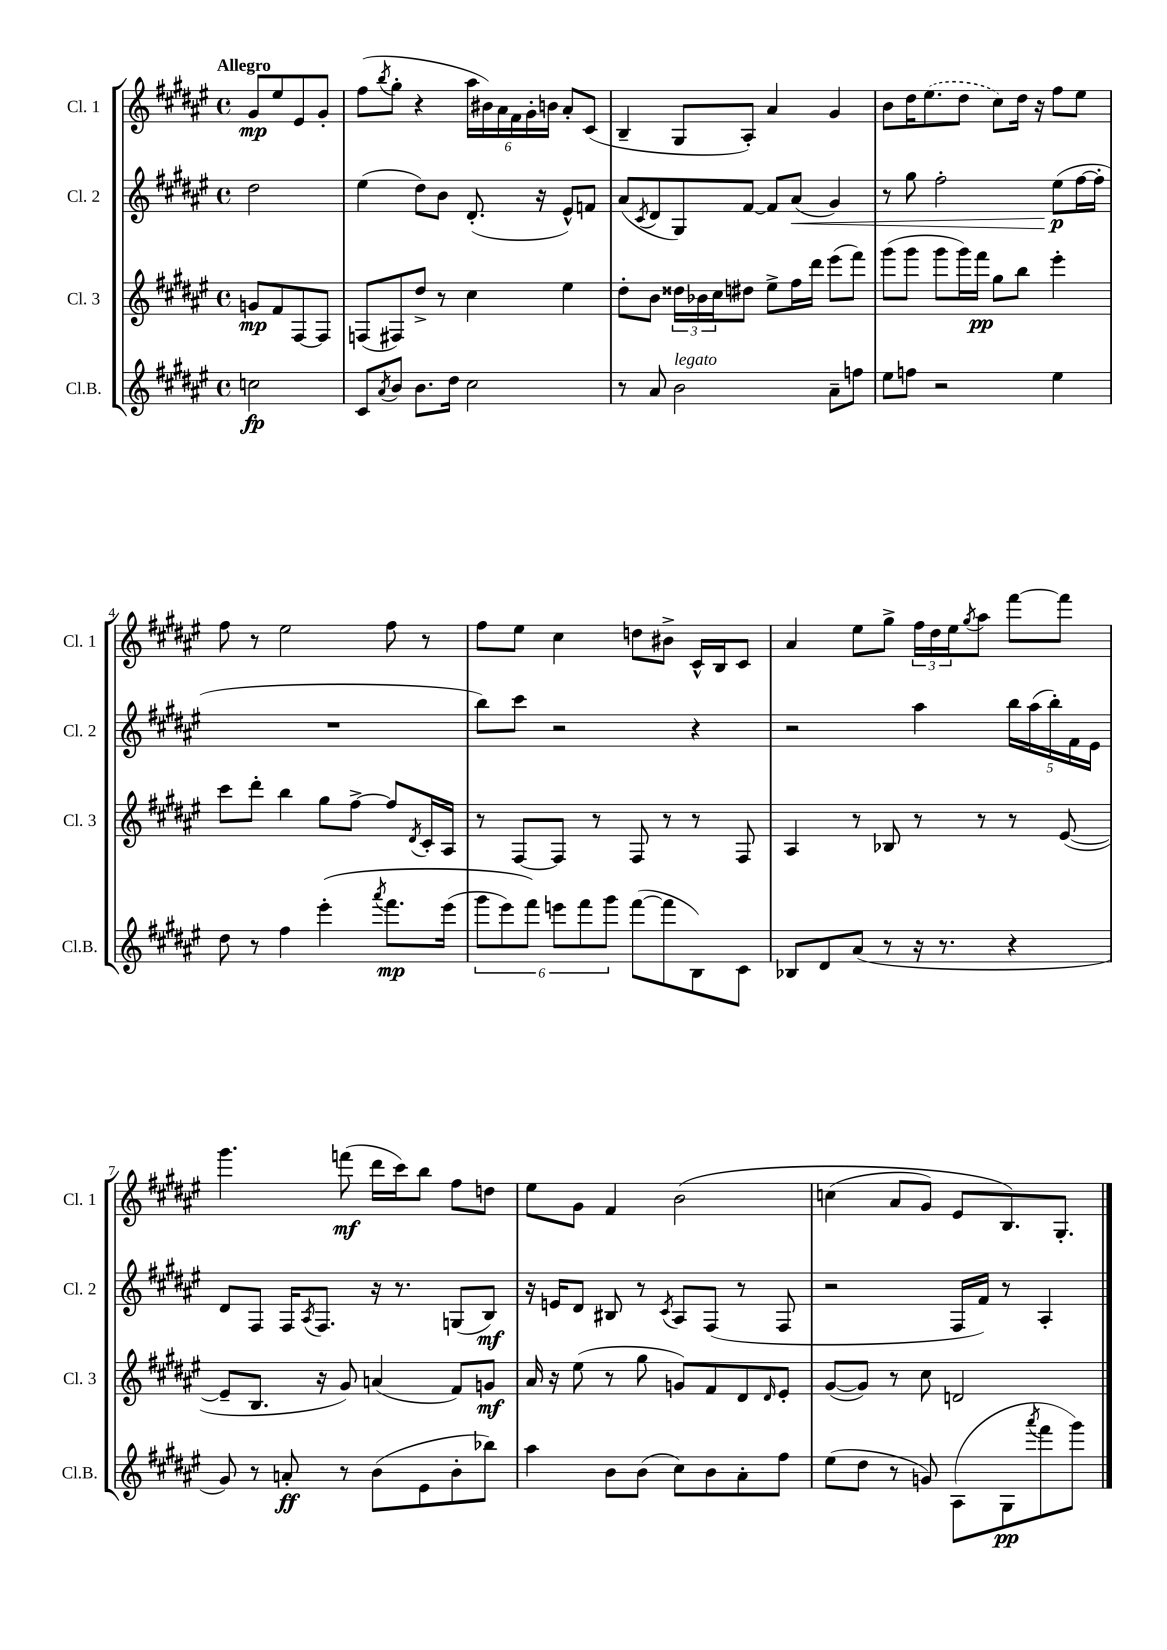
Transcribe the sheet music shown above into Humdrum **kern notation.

**kern	**kern	**kern	**kern
*staff4	*staff3	*staff2	*staff1
*clefG2	*clefG2	*clefG2	*clefG2
*k[f#c#g#d#a#e#]	*k[f#c#g#d#a#e#]	*k[f#c#g#d#a#e#]	*k[f#c#g#d#a#e#]
*M4/4	*M4/4	*M4/4	*M4/4
*met(c)	*met(c)	*met(c)	*met(c)
2cc	8g	2dd#	8g#
.	8f#	.	8ee#
.	[8F#	.	8e#
.	8F#]	.	8g#'
=	=	=	=
8c#	(8F	(4ee#	(8ff#
8qa#	.	.	8qbb
8b	8F#)	.	8gg#'
8.b	8dd#^	8dd#)	4r
.	8r	8b	.
16dd#	.	.	.
2cc#	4cc#	(8.d#'	24aa#
.	.	.	24b#)
.	.	.	24a#
.	.	.	24f#
.	.	.	24g#'
.	.	16r	.
.	.	.	24b
.	4ee#	8e#^^)	8a#'
.	.	8f	(8c#
=	=	=	=
8r	8dd#'	(8a#	4B~
.	.	8qc#	.
8a#	8b	8d#	.
2b	24dd##	8G#)	8G#
.	24b-	.	.
.	24cc#	.	.
.	8dd#	[8f#	8A#')
.	8ee#^	8f#]	4a#
.	16ff#	(8a#	.
.	16ddd#	.	.
8a#~	(8eee#	4g#)	4g#
8ff	8fff#)	.	.
=	=	=	=
8ee#	(8ggg#	8r	8b
8ff	8ggg#	8gg#	16dd#
.	.	.	(8.ee#
2r	8ggg#	2ff#'	.
.	16ggg#)	.	8dd#
.	16fff#	.	.
.	8gg#	.	8cc#)
.	8bb	.	16dd#
.	.	.	16r
4ee#	4eee#'	(8ee#	8ff#
.	.	[16ff#	8ee#
.	.	16ff#']	.
=	=	=	=
8dd#	8ccc#	1r	8ff#
8r	8ddd#'	.	8r
4ff#	4bb	.	2ee#
&(4eee#'	8gg#	.	.
.	[8ff#^	.	.
8qaaa#	.	.	.
8.fff#	8ff#]	.	8ff#
.	8qd#	.	.
.	16c#'	.	8r
(16eee#	16A#	.	.
=	=	=	=
12ggg#	8r	8bb)	8ff#
12eee#)	.	.	.
.	[8F#	8ccc#	8ee#
12fff#&)	.	.	.
12eee	8F#]	2r	4cc#
12fff#	.	.	.
.	8r	.	.
12ggg#	.	.	.
([8fff#	8F#	.	8dd
8fff#]	8r	.	8b#^
8B)	8r	4r	16c#^^
.	.	.	16B
8c#	8F#	.	8c#
=	=	=	=
8B-	4A#	2r	4a#
8d#	.	.	.
(8a#	8r	.	8ee#
8r	8B-	.	8gg#^
16r	8r	4aa#	24ff#
.	.	.	24dd#
8.r	.	.	.
.	.	.	24ee#
.	.	.	8qgg#
.	8r	.	8aa#
4r	8r	20bb	[8fff#
.	.	(20aa#	.
.	.	20bb')	.
.	([8e#	.	8fff#]
.	.	20f#	.
.	.	20e#	.
=	=	=	=
8g#)	8e#~]	8d#	4.ggg#
8r	8.B	8F#	.
8a'	.	16F#	.
.	.	8qA#	.
.	16r	8.F#	.
8r	8g#)	.	(8fff
(8b	(4a	16r	16ddd#
.	.	8.r	16ccc#)
8e#	.	.	8bb
8b'	8f#)	(8G	8ff#
8bb-)	8g	8B)	8dd
=	=	=	=
4aa#	16a#	16r	8ee#
.	16r	16e	.
.	(8ee#	8d#	8g#
8b	8r	8B#	4f#
(8b	8gg#	8r	.
.	.	8qc#	.
8cc#)	8g)	8A#	&(2b
8b	8f#	(8F#	.
8a#'	8d#	8r	.
.	16qqd#	.	.
8ff#	8e#'	8F#	.
=	=	=	=
(8ee#	([8g#	2r	(4cc
8dd#	8g#])	.	.
8r	8r	.	8a#
8g)	8cc#	.	8g#)
(8A#	2d	16F#	8e#
.	.	16f#)	.
8G#	.	8r	8.B&)
8qaaa#	.	.	.
8fff#	.	4A#'	.
.	.	.	8.G#'
8ggg#)	.	.	.
==	==	==	==
*-	*-	*-	*-
